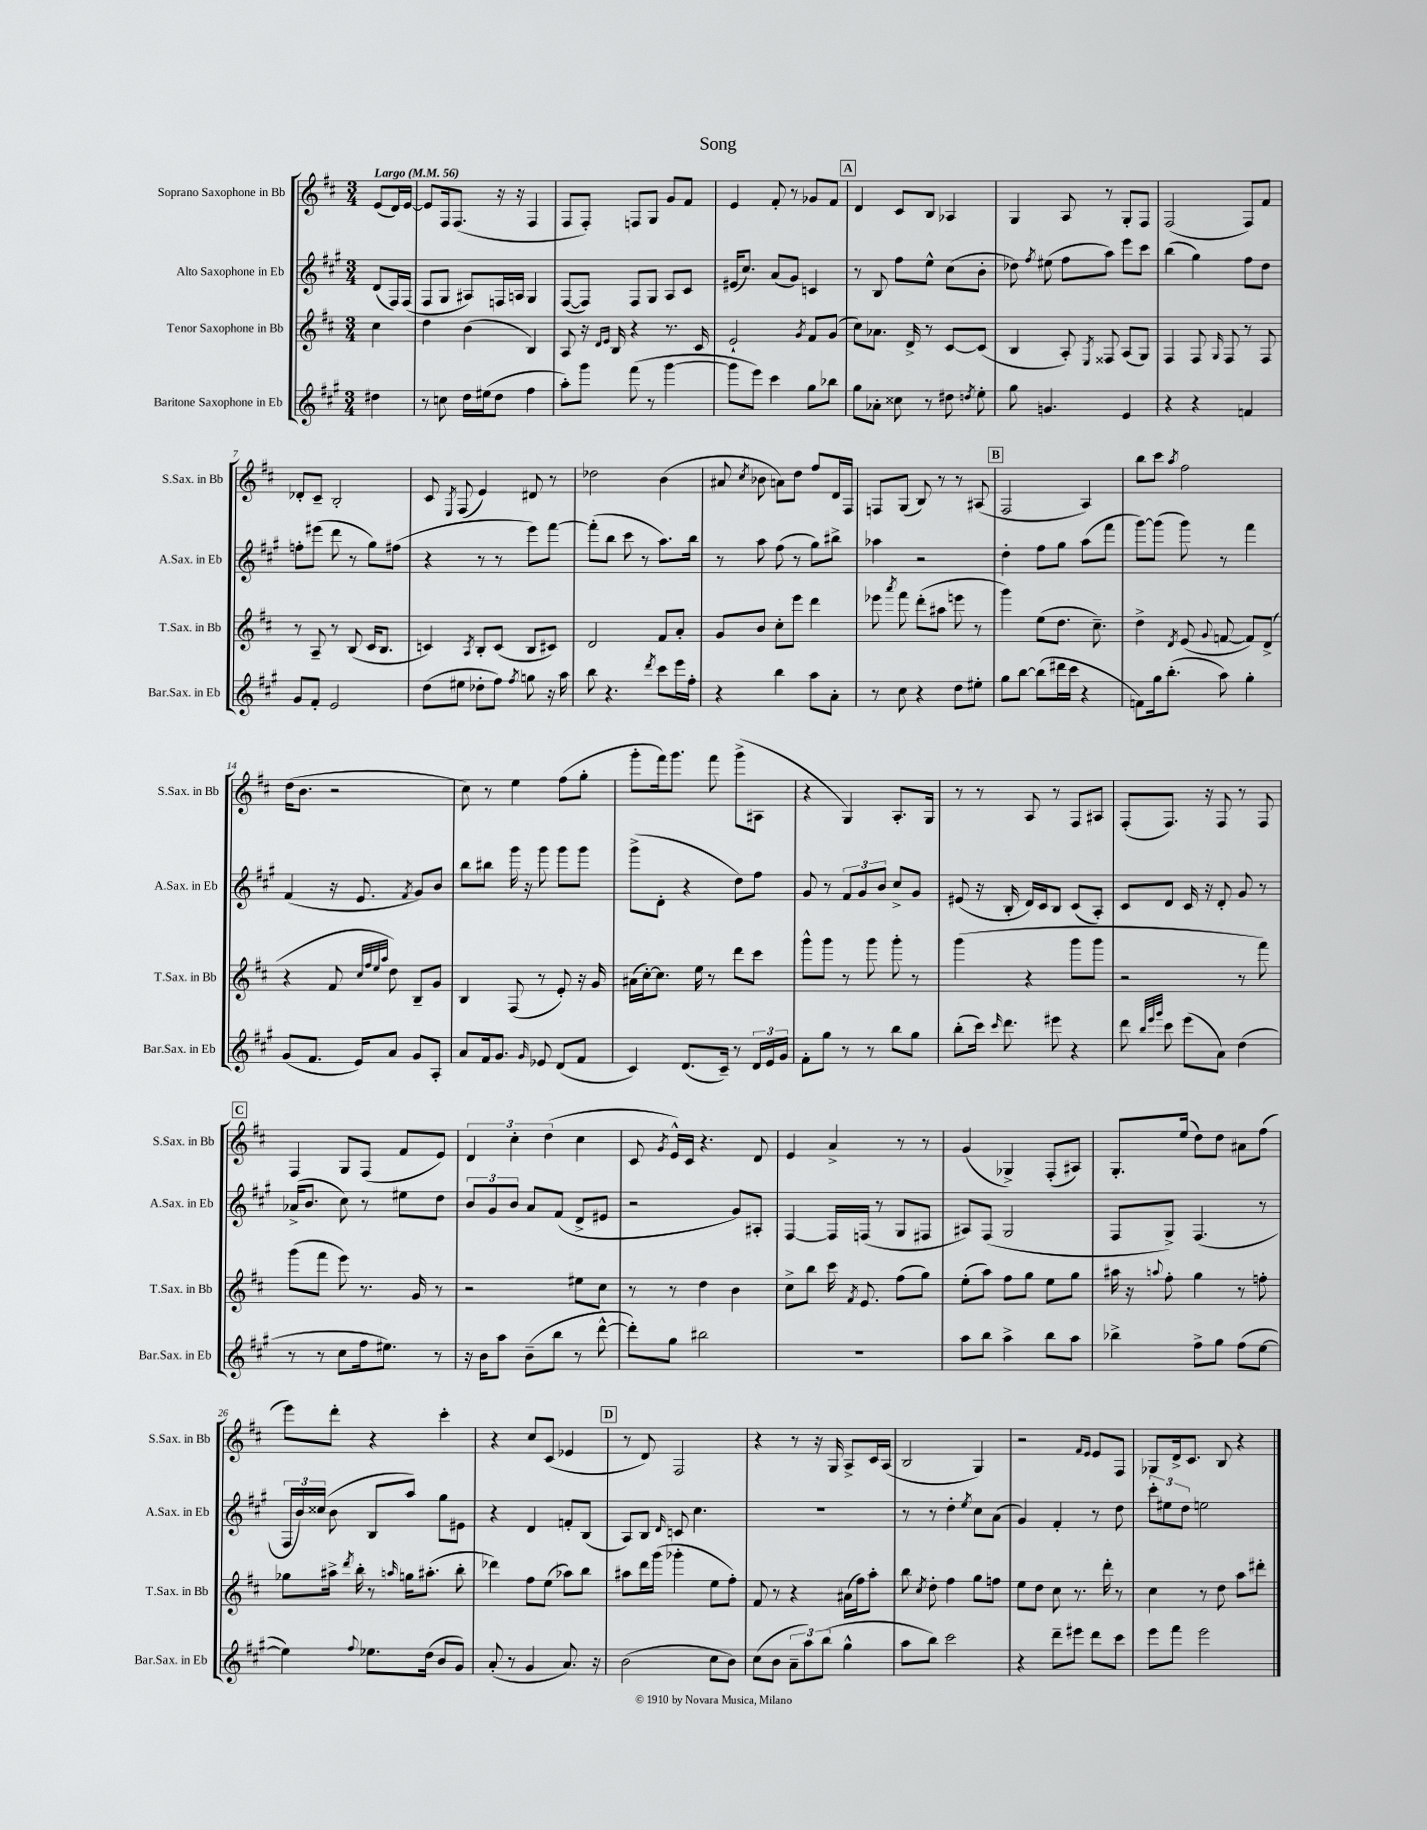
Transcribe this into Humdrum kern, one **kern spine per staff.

**kern	**kern	**kern	**kern
*part4	*part3	*part2	*part1
*staff4	*staff3	*staff2	*staff1
*I"Baritone Saxophone in Eb	*I"Tenor Saxophone in Bb	*I"Alto Saxophone in Eb	*I"Soprano Saxophone in Bb
*I'Bar.Sax. in Eb	*I'T.Sax. in Bb	*I'A.Sax. in Eb	*I'S.Sax. in Bb
*clefG2	*clefG2	*clefG2	*clefG2
*k[f#c#g#]	*k[f#c#]	*k[f#c#g#]	*k[f#c#]
*M3/4	*M3/4	*M3/4	*M3/4
*MM56	*MM56	*MM56	*MM56
=	=	=	=
!	!	!	!LO:TX:a:B:t=Largo
4dd#X\	4cc#\	(8d/L	(8e/L
.	.	16F#/L)	16d/L)
.	.	(16F#/JJ	[16e/JJ
=1	=1	=1	=1
8r	4dd\	8F#/L	8e/L]
8ccn\	.	8G#/J	16F#/k
.	.	.	(8.F#/J
16dd\LL	(4b\	8A#X/L)	.
(16ee#X\J	.	.	.
8dd\J	.	16Fn/L	16r
.	.	16An/JJ	16r
4ff#\	4B/)	4G#/	4F#/
=2	=2	=2	=2
8aa'\L)	8A/	([8F#/L	8F#/L
8ggg#\J	16r	8F#/J])	8F#'/J)
.	16qqd/LL	.	.
.	16qqe/JJ	.	.
.	16B/	.	.
(8fff#\	4r	8F#/L	8Fn/L
8r	.	8G#/J	8G/J
[4ggg#\	8.r	8A/L	8g/L
.	.	8c#/J	8f#/J
.	16c#/	.	.
=3	=3	=3	=3
8ggg#\L]	2e`/	(16e#X/KL	4e/
.	.	8.cc#/J)	.
8eee\J)	.	.	.
4ccc#\	.	(8a/L	8f#'/
.	.	8g#/J)	8r
.	8qg/	.	.
8gg#\L	8f#/L	4cn/	8g-X/L
8bb-X\J	(8g/J	.	8f#/J
!!LO:REH:place=s1:t=A
=4	=4	=4	=4
8gg#\L	8cc#\L)	8r	4d/
8a-X'\J	8.a-X\J	8B/	.
8cc##X\	.	8ff#\L	8c#/L
.	16d^/	.	.
8r	8r	8ee^^\J	8B/J
8dd#X\	[8c#/L	(8cc#\L	4A-X/
8qddn/	.	.	.
8ee'\	(8c#/J]	8b'\J	.
=5	=5	=5	=5
8gg#\	4B/	8dd-X\)	4G/
.	.	8qff#/	.
4.gn/	.	(8ee#X\	.
.	8A'/)	8ff#\L	8A/
.	8qE/	.	.
.	8F##X/	8aa\J)	8r
4e/	(8A/L	8eee\L	8G'/L
.	8G/J)	8ccc#\J	8F#/J
=6	=6	=6	=6
4r	4F#/	(4bb\	(2F#/
4r	8F#/	4gg#\)	.
.	16qqG/	.	.
.	8F#/	.	.
4fn/	8r	8ff#\L	8F#/L)
.	8F#/	8dd\J	8f#/J
!!LO:LB:g=z
=7	=7	=7	=7
8g#/L	8r	8ffn'\L	8d-X'/L
8f#'/J	8A~/	(8eee#X\J	8c#~/J
2e/	8r	8ddd\	2B'/
.	(8B/	8r	.
.	16c#/KL	8gg#\L)	.
.	8.B/J	.	.
.	.	(8ff#X\J	.
=8	=8	=8	=8
(8dd\L	4cn/)	4r	8c#/
.	.	.	8qE/
8ee#X\J	.	.	(8F#/
.	8qA/	.	.
8dd-X'\L	8B'/L	8r	4e/)
8ff#\J)	(8c/J	8r	.
8qff#/	.	.	.
8ggn\	8B/L	8eee\L)	8d#X/
16r	8c#X/J)	[8fff#\J	8r
16aa\	.	.	.
=9	=9	=9	=9
8bb\	2d/	(8fff#'\L]	2dd-X\
4.r	.	8bb\J	.
.	.	8ccc#\	.
.	.	8r	.
8qddd/	.	.	.
8ccc#\L	8f#/L	8.aa\L)	(4b\
16eee\L	8a'/J	.	.
16ff#'\JJ	.	16bb\Jk	.
=10	=10	=10	=10
4r	8g/L	8r	8a#X/
.	.	.	8qcc#/
.	8b/J	8aa\	8b-X\
4bb\	8cc#'\L	(8ff#\	8an\L)
.	8eee\J	8r	8dd\J
8aa\L	4ddd\	8gg#\L)	8ff#/L
8a'\J	.	8bb#X^\J	16d/L
.	.	.	16F#/JJ
=11	=11	=11	=11
8r	8eee-X\	4aa-X\	8Fn/L
.	8qaaa/	.	.
8cc#\	8fff#\	.	(8G/J
4r	(8ddd'\L	2r	8B/)
.	8aa#X\J	.	8r
8dd\L	8eeen\	.	8r
8ee#X'\J	8r	.	(8A#X/
!!LO:REH:place=s1:t=B
=12	=12	=12	=12
8gg#\L	4ggg\)	4dd'\	2F#/
[8bb\J	.	.	.
(8bb\L]	(8ee\L	8ff#\L	.
16ddd#X\L	8.dd\J	8gg#\J	.
16ccc#\JJ	.	.	.
4r	.	(8aa\L	4A/)
.	8.cc#~\)	.	.
.	.	8fff#\J	.
=13	=13	=13	=13
8fn\L)	4dd^\	[8ggg#\L)	8bb\L
16gg#\k	.	(8ggg#\J]	8ccc#\J
(8.bb'\J	.	.	.
.	8qd/	.	8qaa/
.	(8e/	8ggg#\)	2ff#\
.	8qqg/	.	.
8aa\)	[8fn/	8r	.
4gg#'\	8f/L])	4fff#\	.
.	(8d^/J	.	.
!!LO:LB:g=z
=14	=14	=14	=14
(8g#/L	4r	(4f#/	(16dd\KL
.	.	.	8.b\J
8.f#/J	.	.	.
.	8f#/	16r	2r
16e/KL)	.	8.e/	.
.	32qqcc#/LLL	.	.
.	32qqff#/	.	.
.	32qqee/	.	.
.	32qqaa/JJJ	.	.
8a/J	8dd\)	.	.
.	.	8qf#/	.
8g#/L	8B~/L	8g#/L)	.
8A'/J	8g/J	8b/J	.
=15	=15	=15	=15
8a/L	4B/	8bb\L	8cc#\)
16f#/k	.	8bb#X\J	8r
8.g#/J	.	.	.
.	(8F#/	16ggg#\	4ee\
.	.	16r	.
16qqg#/	.	.	.
8e-X/	8r	8ggg#\	.
(8d/L	8e'/)	8ggg#\L	(8ff#\L
8f#/J	16r	8ggg#\J	8gg'\J
.	16g/	.	.
=16	=16	=16	=16
4c#/)	(16a#X\LL	(8ggg#^\L	8ggg'\L
.	[16cc#'\J)	.	.
.	8.cc#\J]	8d'\J	16fff#\k)
.	.	.	8.ggg\J
(8.d/L	.	4r	.
.	16ee\	.	.
.	8r	.	8fff#\
16c#~/Jk)	.	.	.
8r	8ddd\L	8dd\L)	(8ggg^\L
24d/LL	8ccc#\J	8ff#\J	8A#X\J
24e/	.	.	.
24g#/JJ	.	.	.
=17	=17	=17	=17
8f#'\L	8ggg^^\L	8g#/	4r
8gg#\J	8ggg\J	8r	.
8r	8r	12f#/L	4G/)
.	.	12g#/	.
8r	8ggg\	.	.
.	.	12b/J	.
8bb\L	8ggg'\	8cc#^/L	8.A'/L
8gg#\J	8r	8g#/J	.
.	.	.	16G/Jk
=18	=18	=18	=18
(8bb'\L	(4ggg\	(8e#X/	8r
16ccc#\Jk)	.	16r	8r
16qqccc#/	.	.	.
8.ddd\	.	16B'/	.
.	4r	16d/LL)	8A/
.	.	16c#/J	.
8eee#X\	.	8B/J	8r
4r	8ggg\L	(8c#/L	8F#/L
.	8ggg\J	8A'/J)	8A#X/J
=19	=19	=19	=19
8ddd\	2r	8c#/L	(8F#'/L
32qqbb/LLL	.	.	.
32qqeee/	.	.	.
32qqggg#/JJJ	.	.	.
8ccc#\	.	8d/J	8.F#/J)
(8eee\L	.	16c#/	.
.	.	16r	16r
8a\J)	.	8d'/	8F#/
(4dd\	8r	8g#/	8r
.	8fff#\)	8r	8F#/
!!LO:LB:g=z
!!LO:REH:place=s1:t=C
=20	=20	=20	=20
8r	(8ggg\L	(16a-X^/KL	4F#/
.	.	8.b/J	.
8r	8fff#\J	.	.
8cc#\L	8eee\)	8cc#\)	8G/L
16ff#\k	8.r	8r	(8F#/J
8.ee#X\J)	.	.	.
.	.	8ee#X\L	8f#/L
.	16g/	.	.
8r	8r	8dd\J	8e/J)
=21	=21	=21	=21
16r	2r	12b/L	6d/
16b\KL	.	.	.
.	.	12g#/	.
8aa\J	.	.	.
.	.	12b/J	6cc#'\
(8b~\L	.	8a/L	.
.	.	.	(6dd\
8bb\J	.	(8f#/J	.
8r	8ee#X\L	8d^/L	4cc#\
[8ddd^^\	8cc#\J	8e#X/J	.
=22	=22	=22	=22
8ddd'\L])	8r	2r	8c#/
.	.	.	8qg/
8gg#\J	8r	.	16e^^/LL)
.	.	.	16c#/JJ
2bb#X\	4dd\	.	4.r
.	4b\	8g#/L)	.
.	.	8A#X'/J	8d/
=23	=23	=23	=23
2.r	8cc#^\L	[4F#/	4e/
.	8bb\J	.	.
.	16ccc#\	16F#/LL]	4a^/
.	8qf#/	.	.
.	8.e/	(16Fn/JJ	.
.	.	8r	.
.	(8ff#\L	8G#/L	8r
.	8gg\J)	8F#X/J	8r
=24	=24	=24	=24
8aa\L	(8ee'\L	8A#X/L)	(4g/
8bb\J	8aa\J)	(8F#/J	.
4aa^\	8ff#\L	2G#/	4G-X^/)
.	8gg\J	.	.
8bb\L	8ee\L	.	(8F#'/L
8aa\J	8gg\J	.	8A#X/J)
=25	=25	=25	=25
4bb-X^\	16aa#X\	8F#/L	8.G'/L
.	16r	.	.
.	8qqaan/	.	.
.	8ff#'\	8G#^/J)	.
.	.	.	(16ee/Jk
8ff#^\L	4gg\	(4.F#/	8dd\L)
8gg#\J	.	.	8dd\J
(8ff#\L	8r	.	8a#X\L
[8ee\J	8ffn'\	8r	(8ff#\J
!!LO:LB:g=z
=26	=26	=26	=26
4ee\])	8gg-X\L	24F#/LL	8eee\L)
.	.	24b/)	.
.	.	(24cc##X/JJ	.
.	16aa#X^\Jk	8b\	8ddd'\J
.	8qddd/	.	.
.	16bb'\	.	.
8qqff#/	.	.	.
8.ee-X\L	8r	8B/L	4r
.	16qqaan/	.	.
.	16ggn\KL	8aa/J)	.
(16dd\Jk	(8.aa#X'\J	.	.
8b/L	.	8gg#\L	4ccc#'\
8g#/J)	8bb'\	8e#X\J	.
=27	=27	=27	=27
(8a'/	4ddd-X\)	4r	4r
8r	.	.	.
4g#/	8ff#\L	4d/	8cc#/L
.	(8ee\J	.	(8c#/J
8.a/)	8aa-X\L)	8fn'/L	4e-X/
.	8bb\J	(8B/J	.
16r	.	.	.
!!LO:REH:place=s1:t=D
=28	=28	=28	=28
(2b\	8aa#X\L	8A/L)	8r
.	16ddd\L	8B/J	8d/)
.	(16ggg\JJ	.	.
.	.	16qqd/	.
.	4ggg-X'\	8cn/	2F#/
.	.	4.cc#\	.
8cc#\L	8ee\L	.	.
8b\J)	8ff#'\J)	.	.
=29	=29	=29	=29
(8cc#\L	8f#/	2.r	4r
8b\J	8r	.	.
12a~\L	4r	.	8r
12aa\)	.	.	.
.	.	.	16r
(12bb\J	.	.	.
.	.	.	16G/
4gg#^^\	(16a#X\LL	.	8A^/L
.	16ff#\J)	.	.
.	8aa'\J	.	16c#/L
.	.	.	(16A/JJ
=30	=30	=30	=30
8aa\L	8bb\	8r	2B/
.	8qcc#/	.	.
8bb\J)	8dd'\	8r	.
2ccc#\	4ff#\	4dd'\	.
.	.	8qee/	.
.	8gg\L	8cc#\L	4G/)
.	8ffn\J	(8a\J	.
=31	=31	=31	=31
4r	8ee\L	4g#/)	2r
.	8dd\J	.	.
8ddd~\L	8cc#\	4f#'/	.
8eee#X\J	8.r	.	.
.	.	.	16qqf#/LL
.	.	.	16qqe/JJ
8ddd\L	.	8r	8e/L
.	16ddd'\	.	.
8ccc#\J	8r	8dd\	8F#/J
=32	=32	=32	=32
8eee\L	4cc#\	12ccc#'\L	8G-X/L
.	.	12ee#X\	.
8fff#\J	.	.	16d^/k
.	.	12dd\J	.
.	.	.	8.c#/J
2eee\	8r	2een\	.
.	8dd\	.	8B/
.	8aa\L	.	4r
.	8ddd#X'\J	.	.
==	==	==	==
*-	*-	*-	*-
